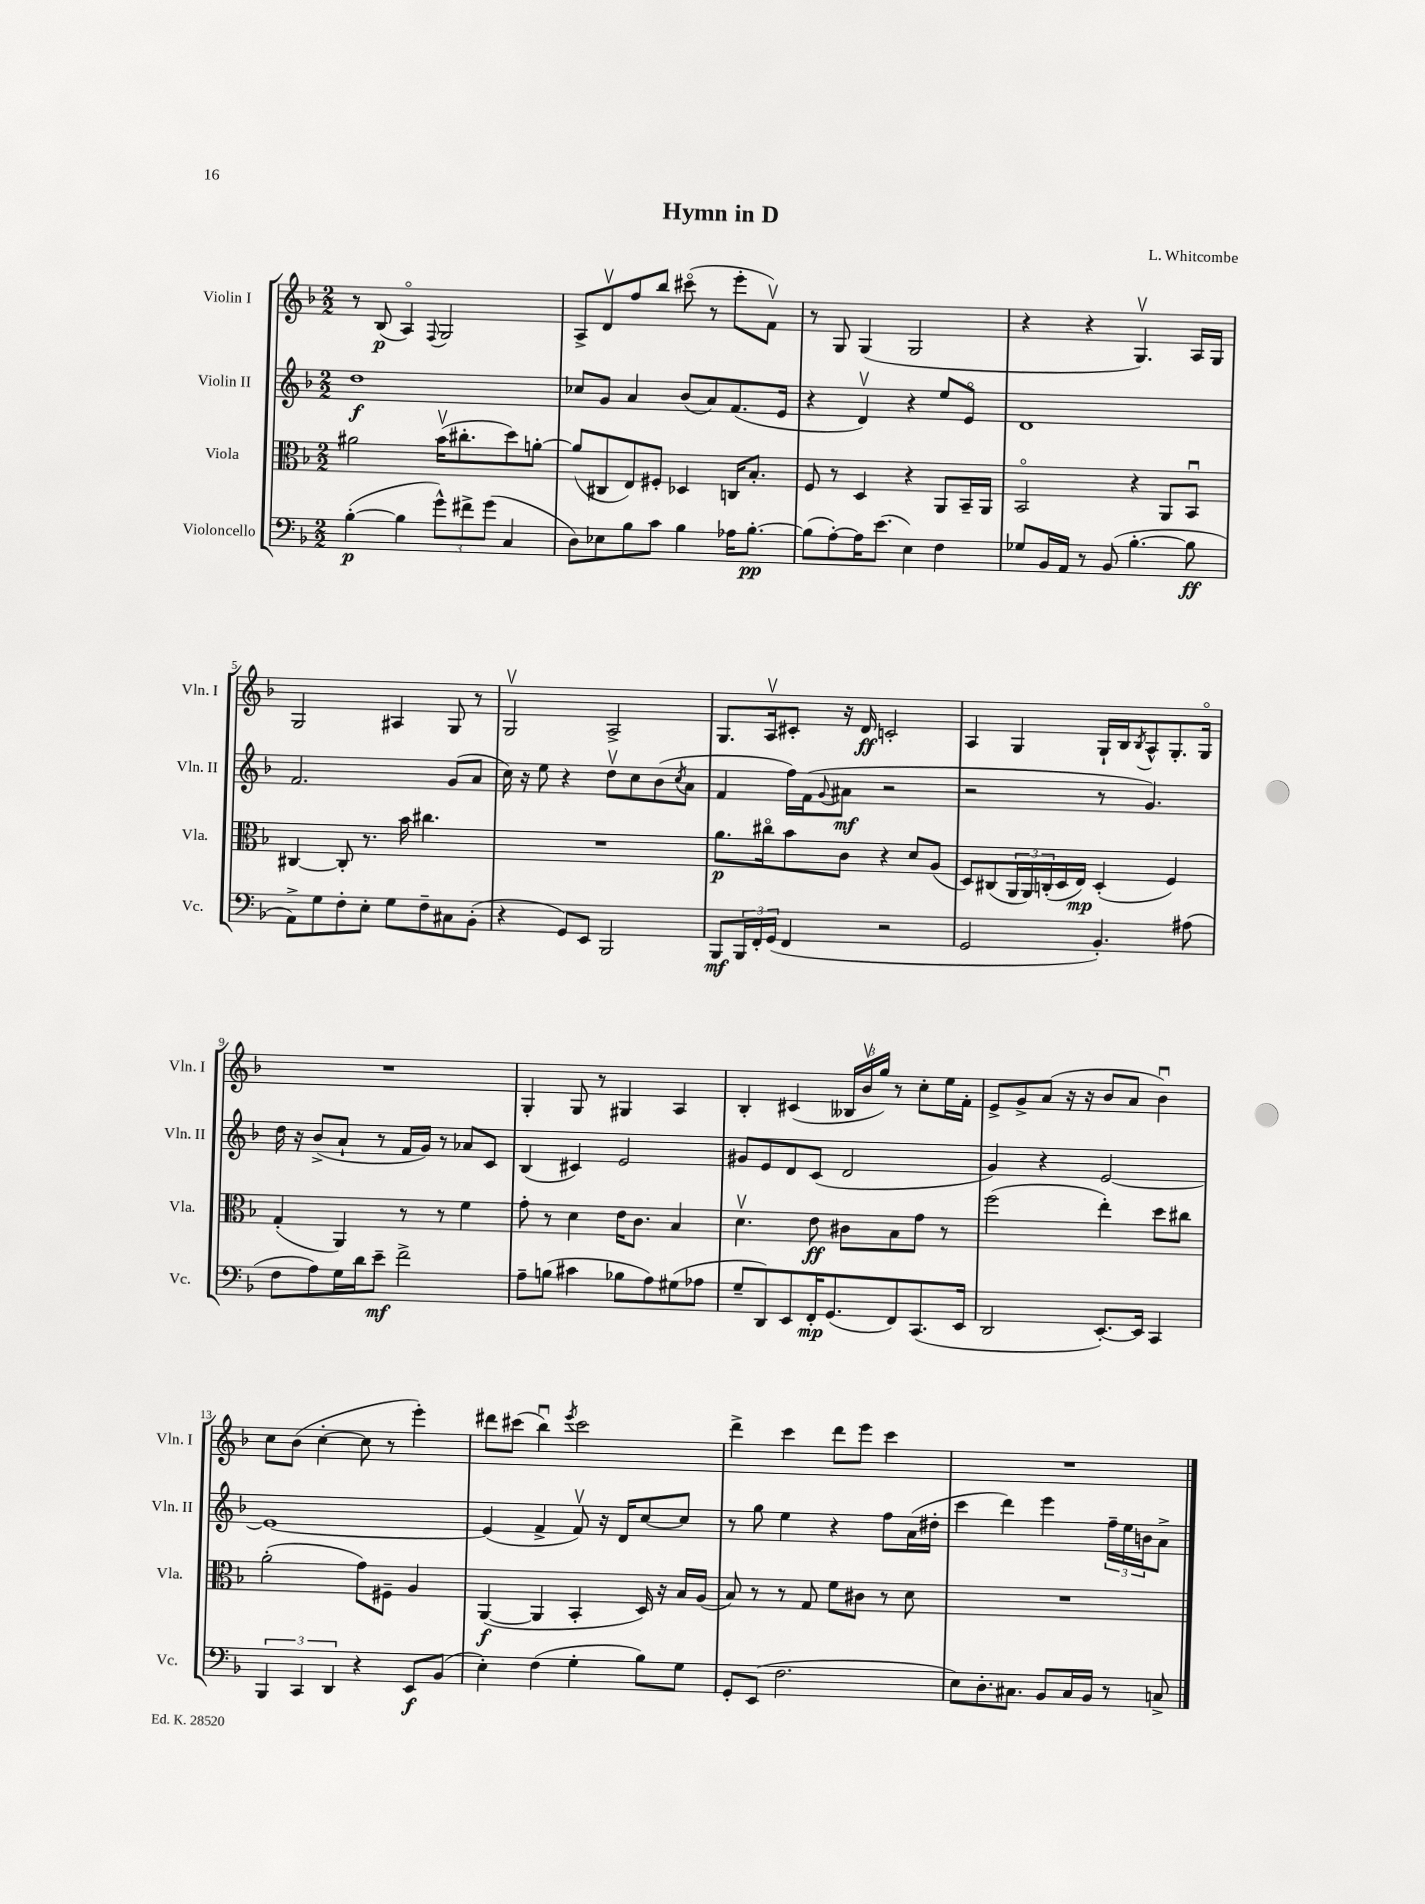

**kern	**dynam	**kern	**dynam	**kern	**dynam	**kern	**dynam
*part4	*part4	*part3	*part3	*part2	*part2	*part1	*part1
*staff4	*staff4	*staff3	*staff3	*staff2	*staff2	*staff1	*staff1
*I"Violoncello	*	*I"Viola	*	*I"Violin II	*	*I"Violin I	*
*I'Vc.	*	*I'Vla.	*	*I'Vln. II	*	*I'Vln. I	*
*clefF4	*	*clefC3	*	*clefG2	*	*clefG2	*
*k[b-]	*	*k[b-]	*	*k[b-]	*	*k[b-]	*
*M2/2	*	*M2/2	*	*M2/2	*	*M2/2	*
=1	=1	=1	=1	=1	=1	=1	=1
([4B-'\	p	2a#X\	.	1dd	f	8r	.
.	.	.	.	.	.	(8B-/	p
4B-\]	.	.	.	.	.	4A/)	.
.	.	.	.	.	.	8qqF/	.
12g^^\L)	.	(16b-v\KL	.	.	.	2G/	.
.	.	8.cc#X'\	.	.	.	.	.
12f#X^\	.	.	.	.	.	.	.
(12g\J	.	.	.	.	.	.	.
4C/	.	8dd\)	.	.	.	.	.
.	.	[8an'\J	.	.	.	.	.
=2	=2	=2	=2	=2	=2	=2	=2
8D\L)	.	(8a/L]	.	8cc-X/L	.	8A^/L	.
8E-X\	.	8C#X/	.	8g/J	.	8dv/	.
8B-\	.	8E/)	.	4a/	.	8ff/	.
8c\J	.	8F#X'/J	.	.	.	8bb-/J	.
4B-\	.	4D-X/	.	(8b-/L	.	(8ccc#X\	.
.	.	.	.	8a/)	.	8r	.
16A-X\KL	.	16Cn/KL	.	(8.f/	.	8eee'\L	.
[8.B-'\J	pp	8.B-'/J	.	.	.	.	.
.	.	.	.	.	.	8fv\J)	.
.	.	.	.	16e/Jk	.	.	.
=3	=3	=3	=3	=3	=3	=3	=3
(8B-\L]	.	8F/	.	4r	.	8r	.
[8A'\)	.	8r	.	.	.	8G/	.
16A\K]	.	4D/	.	4dv/)	.	(4G/	.
(8.e\J	.	.	.	.	.	.	.
4E\)	.	4r	.	4r	.	2G/	.
4F\	.	8AA/L	.	8ee/L	.	.	.
.	.	16BB-~/L	.	8e/J	.	.	.
.	.	16AA/JJ	.	.	.	.	.
=4	=4	=4	=4	=4	=4	=4	=4
8G-X/L	.	2BB-/	.	1d	.	4r	.
16BB-/L	.	.	.	.	.	.	.
16AA/JJ	.	.	.	.	.	.	.
8r	.	.	.	.	.	4r	.
(8BB-/	.	.	.	.	.	.	.
[4.B-'\	.	4r	.	.	.	4.Gv/)	.
.	.	8AA/L	.	.	.	.	.
8B-\]	ff	8BB-u/J	.	.	.	16A/LL	.
.	.	.	.	.	.	16G/JJ	.
!!LO:LB:g=z
=5	=5	=5	=5	=5	=5	=5	=5
8AA^\L)	.	[4C#X/	.	2.f/	.	2G/	.
8G\	.	.	.	.	.	.	.
8F'\	.	8C#'/]	.	.	.	.	.
8E'\J	.	8.r	.	.	.	.	.
8G\L	.	.	.	.	.	4A#X/	.
.	.	16b-\	.	.	.	.	.
8F~\	.	4.cc#X\	.	.	.	.	.
8C#X\	.	.	.	(8g/L	.	8G/	.
(8BB-'\J	.	.	.	8a/J	.	8r	.
=6	=6	=6	=6	=6	=6	=6	=6
4r	.	1r	.	16cc\)	.	2Gv/	.
.	.	.	.	16r	.	.	.
.	.	.	.	8ee\	.	.	.
8GG/L)	.	.	.	4r	.	.	.
8EE/J	.	.	.	.	.	.	.
2BBB-/	.	.	.	8ddv\L	.	2A^/	.
.	.	.	.	8cc\	.	.	.
.	.	.	.	(8b-\	.	.	.
.	.	.	.	8qcc/	.	.	.
.	.	.	.	8a\J	.	.	.
=7	=7	=7	=7	=7	=7	=7	=7
8BBB-/L	mf	8.a\L	p	4f/	.	8.G/L	.
24BBB-/L	.	.	.	.	.	.	.
24FF'/	.	.	.	.	.	.	.
.	.	16cc#X\k	.	.	.	16Av/k	.
(24GG/JJ	.	.	.	.	.	.	.
4FF/	.	8b-\	.	16ff\LL)	.	8c#X'/J	.
.	.	.	.	(16f\J	.	.	.
.	.	.	.	8qqg/	.	.	.
.	.	8c\J	.	8a#X\J	mf	16r	.
.	.	.	.	.	.	16d/	ff
2r	.	4r	.	2r	.	2cn'/	.
.	.	8d/L	.	.	.	.	.
.	.	(8A/J	.	.	.	.	.
=8	=8	=8	=8	=8	=8	=8	=8
2GG/	.	8D/L)	.	2r	.	4A/	.
.	.	(8C#X/	.	.	.	.	.
.	.	24AA/L	.	.	.	4G/	.
.	.	24AA/)	.	.	.	.	.
.	.	(24Cn'/	.	.	.	.	.
.	.	16D/	.	.	.	.	.
.	.	16E/JJ)	mp	.	.	.	.
4.BB-'/)	.	(4D'/	.	8r	.	16G`/LL	.
.	.	.	.	.	.	16B-/J	.
.	.	.	.	.	.	8qB-/	.
.	.	.	.	4.g/)	.	8A^^/	.
.	.	4F/)	.	.	.	8.G'/	.
(8A#X\	.	.	.	.	.	.	.
.	.	.	.	.	.	16G/Jk	.
!!LO:LB:g=z
=9	=9	=9	=9	=9	=9	=9	=9
8F\L	.	(4G'/	.	16dd\	.	1r	.
.	.	.	.	16r	.	.	.
8A\)	.	.	.	(8b-^/L	.	.	.
16G\L	.	4AA/)	.	8a`/J	.	.	.
16d\J	.	.	.	.	.	.	.
8e~\J	mf	.	.	8r	.	.	.
2f^\	.	8r	.	16f/LL	.	.	.
.	.	.	.	16g/JJ)	.	.	.
.	.	8r	.	8r	.	.	.
.	.	4f\	.	8a-X/L	.	.	.
.	.	.	.	8c/J	.	.	.
=10	=10	=10	=10	=10	=10	=10	=10
8A~\L	.	8g'\	.	(4B-/	.	4G'/	.
(8Bn\J	.	8r	.	.	.	.	.
4c#X\	.	4d\	.	4c#X/)	.	8G/	.
.	.	.	.	.	.	8r	.
8B-X\L	.	16e\KL	.	2e/	.	4G#X/	.
.	.	8.c\J	.	.	.	.	.
8A\)	.	.	.	.	.	.	.
(8G#X\	.	4B-/	.	.	.	4A/	.
8A-X\J	.	.	.	.	.	.	.
=11	=11	=11	=11	=11	=11	=11	=11
8G~/L	.	4.dv\	.	8g#X/L	.	4B-'/	.
8DD/)	.	.	.	8e/	.	.	.
8EE/	.	.	.	8d/	.	(4c#X/	.
16FF'/K	mp	8e\	ff	(8c/J	.	.	.
(8.GG/	.	.	.	.	.	.	.
.	.	8c#X\L	.	2d/	.	24B--X/LL	.
.	.	.	.	.	.	24b-v/	.
.	.	.	.	.	.	24gg/JJ)	.
8FF/)	.	8B-\	.	.	.	8r	.
(8.CC/	.	8g\J	.	.	.	8cc'\L	.
.	.	8r	.	.	.	16ee\L	.
16EE/Jk	.	.	.	.	.	16f'\JJ	.
=12	=12	=12	=12	=12	=12	=12	=12
2DD/	.	(2ff\	.	4g/)	.	8e^/L	.
.	.	.	.	.	.	8g^/	.
.	.	.	.	4r	.	(8a/J	.
.	.	.	.	.	.	16r	.
.	.	.	.	.	.	16r	.
[8.EE'/L)	.	4ee'\)	.	[2e/	.	8b-/L	.
.	.	.	.	.	.	8a/J	.
16EE/Jk]	.	.	.	.	.	.	.
4CC/	.	8dd\L	.	.	.	4b-u\)	.
.	.	8cc#X\J	.	.	.	.	.
!!LO:LB:g=z
=13	=13	=13	=13	=13	=13	=13	=13
6BBB-/	.	(2a'\	.	1e_	.	8cc\L	.
.	.	.	.	.	.	(8b-\J	.
6CC/	.	.	.	.	.	.	.
.	.	.	.	.	.	[4cc'\	.
6DD/	.	.	.	.	.	.	.
4r	.	8g\L)	.	.	.	8cc\]	.
.	.	8F#X~\J	.	.	.	8r	.
8EE/L	f	4A/	.	.	.	4eee'\)	.
(8BB-/J	.	.	.	.	.	.	.
=14	=14	=14	=14	=14	=14	=14	=14
4E'\)	.	([4AA/	f	(4e/]	.	8ddd#X\L	.
.	.	.	.	.	.	(8ccc#X\J	.
(4F\	.	4AA/]	.	4f^/	.	4bb-u\)	.
.	.	.	.	.	.	8qeee/	.
4G'\	.	4BB-'/	.	8fv/)	.	2ccc#\	.
.	.	.	.	16r	.	.	.
.	.	.	.	16d/KL	.	.	.
8B-\L)	.	16D/)	.	[8cc/	.	.	.
.	.	16r	.	.	.	.	.
8G\J	.	16B-/LL	.	8cc/J]	.	.	.
.	.	(16A/JJ	.	.	.	.	.
=15	=15	=15	=15	=15	=15	=15	=15
8GG'/L	.	8B-/)	.	8r	.	4ddd^\	.
(8EE/J	.	8r	.	8gg\	.	.	.
2.F\	.	8r	.	4ee\	.	4ccc\	.
.	.	8G/	.	.	.	.	.
.	.	8f\L	.	4r	.	8ddd\L	.
.	.	8c#X\J	.	.	.	8eee\J	.
.	.	8r	.	8ff\L	.	4ccc\	.
.	.	8d\	.	(16a\L	.	.	.
.	.	.	.	16dd#X'\JJ	.	.	.
=16	=16	=16	=16	=16	=16	=16	=16
8E\L)	.	1r	.	4ccc\	.	1r	.
8.D'\	.	.	.	.	.	.	.
.	.	.	.	4ddd\)	.	.	.
8.C#X\J	.	.	.	.	.	.	.
8BB-/L	.	.	.	4eee\	.	.	.
16C#/L	.	.	.	.	.	.	.
16BB-/JJ	.	.	.	.	.	.	.
8r	.	.	.	24ff~\LL	.	.	.
.	.	.	.	24ee\	.	.	.
.	.	.	.	24bn\J	.	.	.
8Cn^/	.	.	.	8a^\J	.	.	.
==	==	==	==	==	==	==	==
*-	*-	*-	*-	*-	*-	*-	*-
